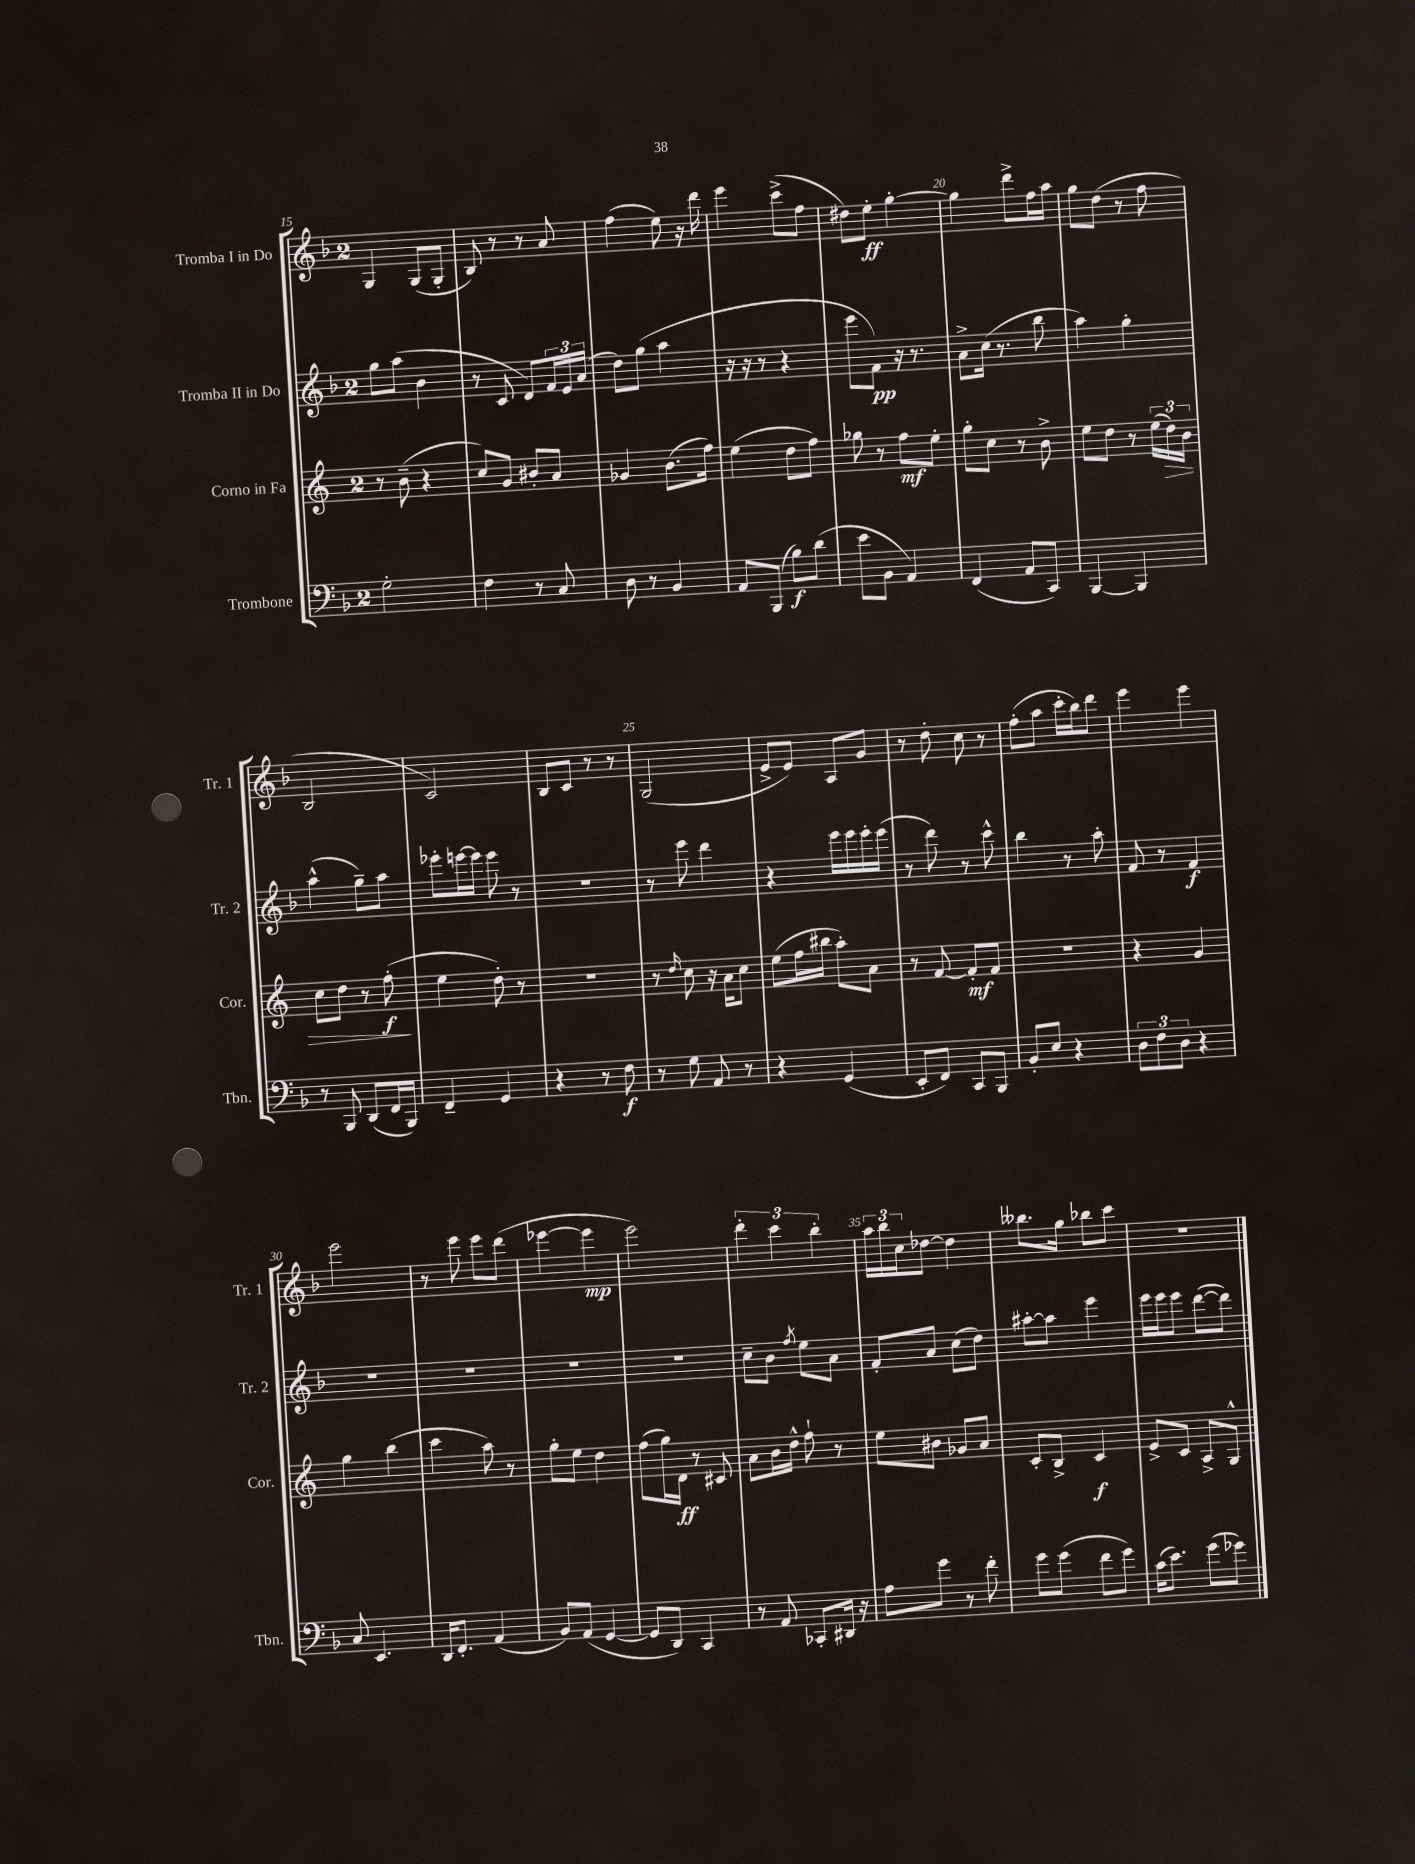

**kern	**kern	**kern	**kern
*staff4	*staff3	*staff2	*staff1
*clefF4	*clefG2	*clefG2	*clefG2
*k[b-]	*k[]	*k[b-]	*k[b-]
*M2/4	*M2/4	*M2/4	*M2/4
2G'	8r	8gg	4G
.	(8b~	(8aa	.
.	4r	4b-	(8G
.	.	.	8G'
=	=	=	=
4F	8cc)	8r	8B-)
.	8g	8c	8r
8r	8b#'	8d)	8r
8C	8a	24f	8a
.	.	24e	.
.	.	(24a	.
=	=	=	=
8D	4g-	8dd)	(4ff
8r	.	(8gg	.
4BB-	(8.b	4aa	8ee)
.	.	.	16r
.	16ff)	.	16ddd
=	=	=	=
8AA	(4ee	16r	4eee
.	.	16r	.
(8BBB-	.	8r	.
8B-)	8dd	4r	(8ccc^
(8d	8ff)	.	8ff
=	=	=	=
8e	8gg-	8eee	8dd#)
8BB-	8r	8f)	8ee'
4AA)	8ff	16r	[4gg'
.	.	8.r	.
.	8ee'	.	.
=	=	=	=
(4FF	8gg'	8a^	4gg]
.	8cc	(16cc	.
.	.	8.r	.
8AA	8r	.	8ddd^
8CC)	8b^	8bb-	16ff
.	.	.	16aa
=	=	=	=
[4BBB-	8ee	4aa)	8gg
.	8dd	.	(8dd
4BBB-]	8r	4gg'	8r
.	(24ee	.	8ff
.	24dd)	.	.
.	24b	.	.
=	=	=	=
8r	8cc	(4aa^^	2B-
8BBB-	8dd	.	.
(8DD	8r	8gg~)	.
16FF	(8ff'	8aa	.
16BBB-)	.	.	.
=	=	=	=
4FF~	4ee	8eee-'	2c)
.	.	[16eee	.
.	.	16eee]	.
4GG	8dd')	8eee	.
.	8r	8r	.
=	=	=	=
4r	2r	2r	8B-
.	.	.	8c
8r	.	.	8r
8F	.	.	8r
=	=	=	=
8r	8r	8r	(2G
.	16qqdd	.	.
8G	8cc	8eee	.
8AA	16r	4ddd	.
.	16a	.	.
8r	8cc	.	.
=	=	=	=
4r	(8ee	4r	8e^
.	16ff	.	8e)
.	16bb#	.	.
(4GG	8aa')	16eee	8A
.	.	16eee	.
.	8a	16eee'	8g
.	.	(16eee	.
=	=	=	=
8EE'	8r	8r	8r
8FF)	[8f	8ddd)	8dd'
8CC	8f']	8r	8cc
8BBB-	8f	8ccc^^	8r
=	=	=	=
8BB-'	2r	4bb-	(8ff'
8E	.	.	8aa
4r	.	8r	16ccc'
.	.	.	16bb-)
.	.	8aa'	8ddd
=	=	=	=
12D	4r	8f	4eee
12F	.	.	.
.	.	8r	.
12D	.	.	.
4r	4g	4f	4eee
=	=	=	=
8C	4gg	2r	2eee
4.EE	.	.	.
.	(4bb	.	.
=	=	=	=
16DD	4ccc	2r	8r
8.FF'	.	.	.
.	.	.	8eee
(4AA	8aa)	.	8eee
.	8r	.	(8ddd
=	=	=	=
8BB-)	8gg'	2r	[4eee-
(8AA	8ee	.	.
[4GG	4dd	.	4eee-]
=	=	=	=
8GG]	(8ff	2r	2eee)
8DD)	16gg)	.	.
.	16d	.	.
4CC	8r	.	.
.	8c#	.	.
=	=	=	=
8r	8a	8cc~	6ddd'
8AA	16b	8b-	.
.	.	.	6ccc
.	16dd^^	.	.
.	.	8qff	.
8CC-'	8ff`	8ee	.
.	.	.	6bb-'
16DD#	8r	8a	.
16r	.	.	.
=	=	=	=
8A	8ee	8f'	24aa
.	.	.	24bb-
.	.	.	24cc
8g	8b#	8a	[8dd-
8r	8g-	(8cc	4dd-]
8f'	8a	8dd)	.
=	=	=	=
8g	8c'	[8aa#'	8.bb--
(8g	8B^	8aa#]	.
.	.	.	16gg
8f	4c	4eee	8bb-
8g)	.	.	8ccc
=	=	=	=
(16c	8e^	16eee	2r
8.e)	.	16eee	.
.	8c	8eee	.
(8g	8A^	([8ddd	.
8g-)	8G^^	8ddd])	.
==	==	==	==
*-	*-	*-	*-
